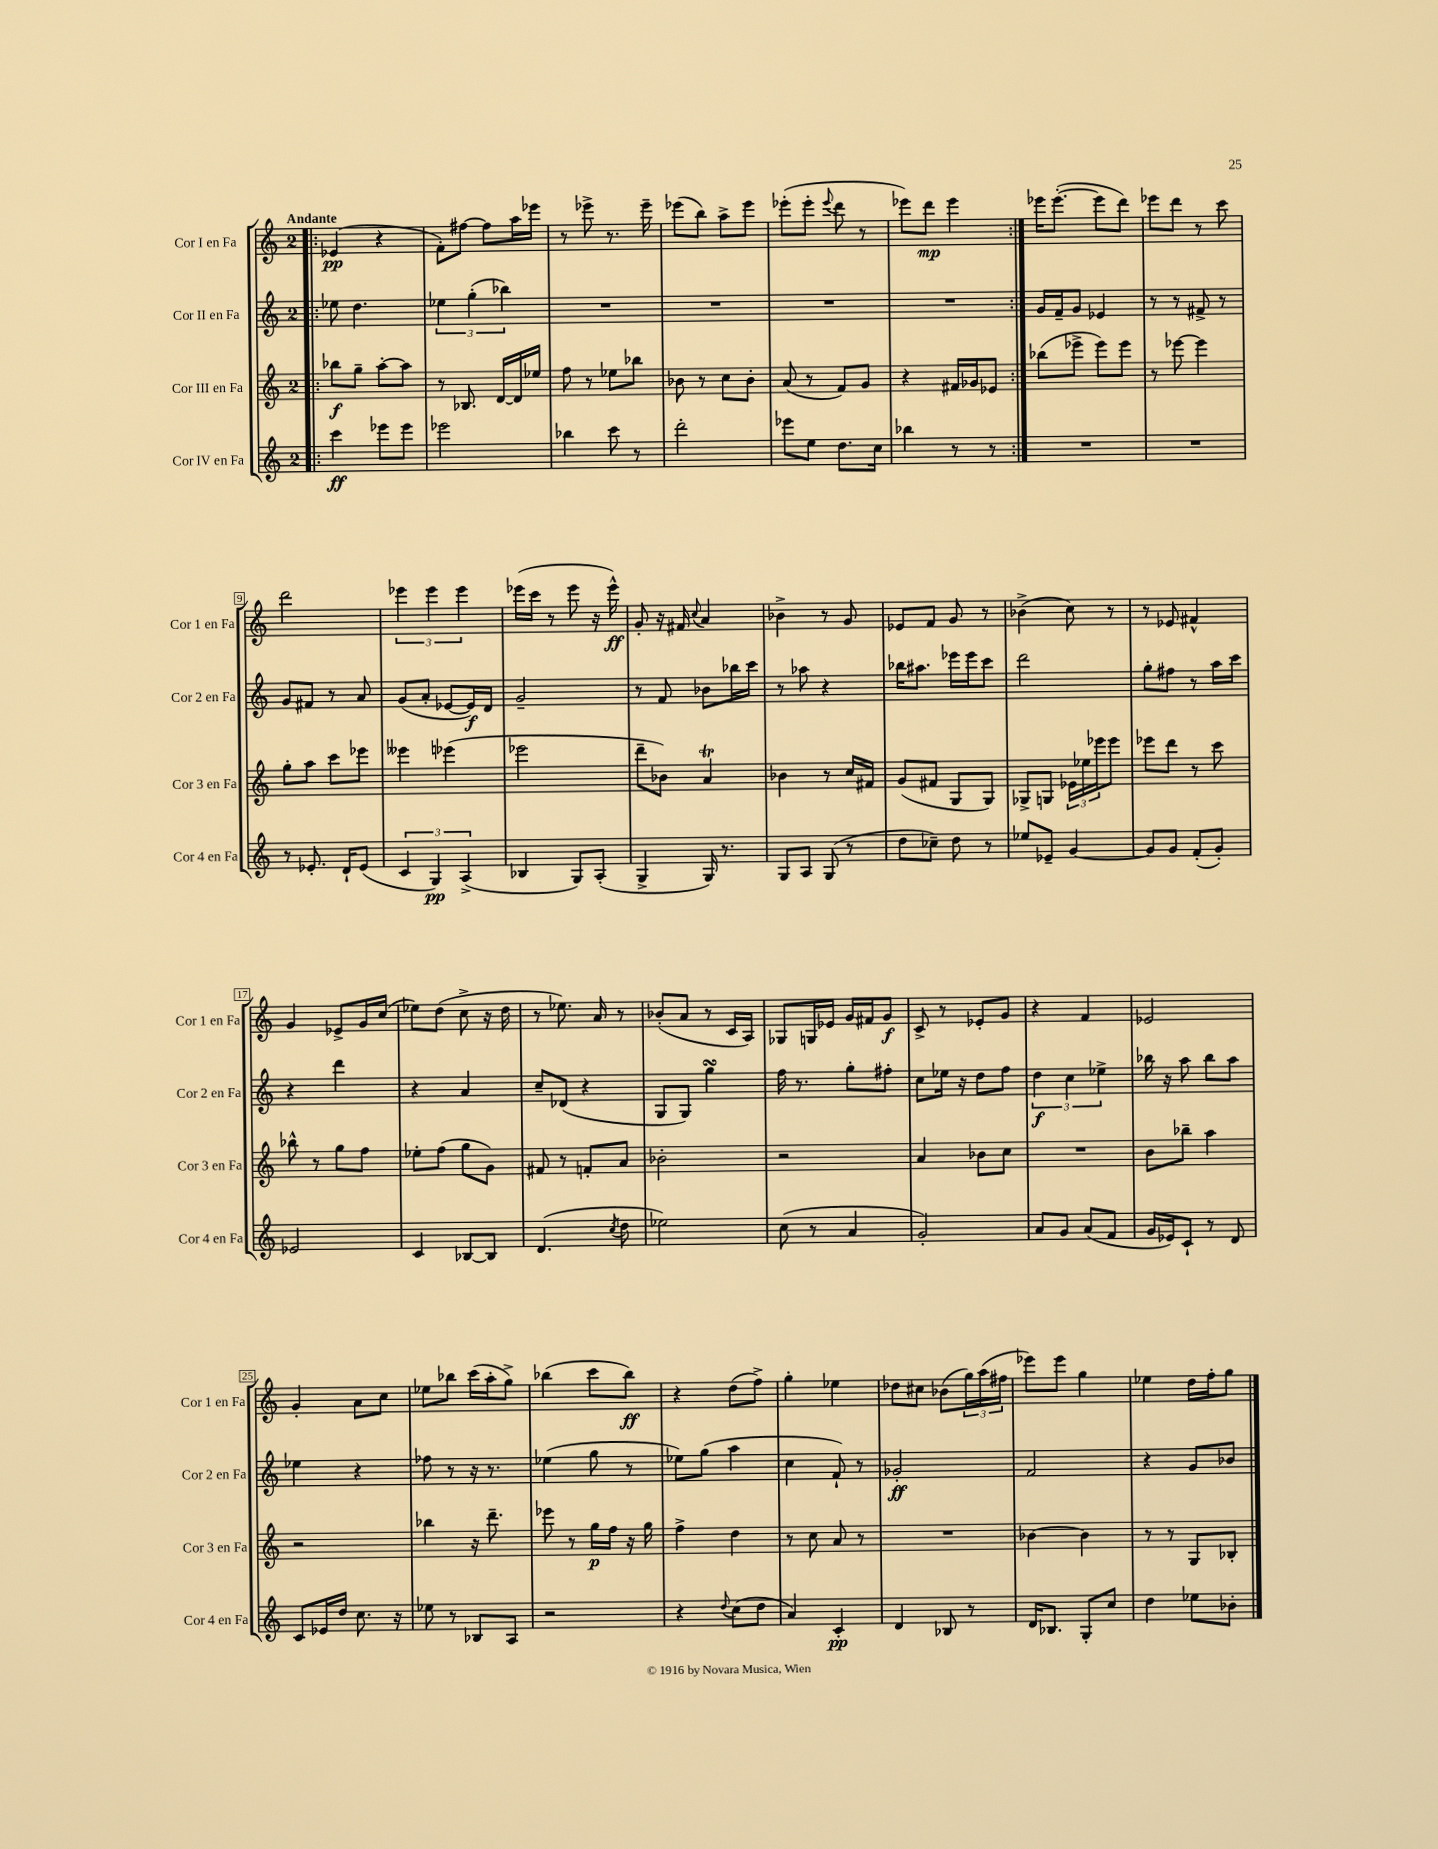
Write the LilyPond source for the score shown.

<<
\new StaffGroup <<
\new Staff = "s0" \with { instrumentName = "Cor I en Fa" shortInstrumentName = "Cor 1 en Fa" } {
    \clef treble \key c \major \once \override Staff.TimeSignature.style = #'single-digit \time 2/4 \tempo "Andante"
    \repeat volta 2 { \bar ".|:" ees'4\pp( r4 |
    f'8-.) fis''8~ fis''8 a''16 ees'''16 |
    r8 ees'''8-> r8. ees'''16-- |
    ees'''8( b''8) a''8-> ees'''8 |
    ees'''8-.( ees'''8-. \appoggiatura { ees'''8 } d'''8 r8 |
    ees'''8) d'''8\mp ees'''4 | }
    ees'''16 ees'''8.~-.( ees'''8 d'''8) |
    ees'''8 d'''8 r8 c'''8 |
    d'''2 |
    \tuplet 3/2 { ees'''4 ees'''4 ees'''4 } |
    ees'''16( c'''16 r8 ees'''8 r16 ees'''16-^\ff) |
    g'8-. r16 fis'16 \appoggiatura { c''8 } a'4 |
    bes'4-> r8 g'8 |
    ees'8 f'8 g'8 r8 |
    bes'4->( c''8) r8 |
    r8 ees'8 fis'4-^ |
    g'4 ees'8-> g'16 c''16( |
    ees''8) d''8( c''8-> r16 d''16 |
    r8 ees''8.) a'16 r8 |
    bes'8-.( a'8 r8 c'16 a16) |
    ges8 g16 ees'16 g'16 fis'16 g'8\f |
    c'8-> r8 ees'8-. g'8 |
    r4 f'4 |
    ees'2 |
    g'4-. a'8 c''8 |
    ees''8 bes''8 c'''16( a''16-. g''8->) |
    bes''4( c'''8 bes''8\ff) |
    r4 d''8( f''8->) |
    g''4-. ees''4 |
    des''8 cis''8 bes'8( \tuplet 3/2 { g''16) a''16( fis''16 } |
    ees'''8) ees'''8 g''4 |
    ees''4 d''16 f''16-. g''8 \bar "|." |
}
\new Staff = "s1" \with { instrumentName = "Cor II en Fa" shortInstrumentName = "Cor 2 en Fa" } {
    \clef treble \key c \major \once \override Staff.TimeSignature.style = #'single-digit \time 2/4
    \repeat volta 2 { \bar ".|:" ees''8 d''4. |
    \tuplet 3/2 { ees''4 g''4-.( bes''4) } |
    R2 |
    R2 |
    R2 |
    R2 | }
    g'16 f'16-- g'8 ees'4 |
    r8 r8 fis'8-> r8 |
    g'8 fis'8 r8 a'8 |
    g'8( a'8-. ees'8~ ees'16\f) d'16 |
    g'2-- |
    r8 f'8 bes'8 bes''16 c'''16 |
    r8 aes''8 r4 |
    bes''16 ais''8. ees'''16 ees'''16 c'''8 |
    d'''2 |
    g''8-. fis''8 r8 a''16 c'''16 |
    r4 d'''4 |
    r4 a'4 |
    c''8-- des'8( r4 |
    g8 g8) g''4\turn |
    f''16 r8. g''8-. fis''8-. |
    c''8 ees''16 r16 d''8 f''8 |
    \tuplet 3/2 { d''4\f c''4 ees''4-> } |
    bes''16 r16 a''8 bes''8 a''8 |
    ees''4 r4 |
    fes''8 r8 r16 r8. |
    ees''4( g''8 r8 |
    ees''8) g''8( a''4 |
    c''4 f'8-!) r8 |
    ges'2-.\ff |
    f'2 |
    r4 g'8 bes'8 \bar "|." |
}
\new Staff = "s2" \with { instrumentName = "Cor III en Fa" shortInstrumentName = "Cor 3 en Fa" } {
    \clef treble \key c \major \once \override Staff.TimeSignature.style = #'single-digit \time 2/4
    \repeat volta 2 { \bar ".|:" bes''8\f g''8-- a''8~-. a''8 |
    r8 bes8. d'16~ d'16 ees''16 |
    f''8 r8 ees''8 bes''8 |
    bes'8 r8 c''8 bes'8-. |
    a'8( r8 f'8) g'8 |
    r4 fis'16 ges'16 ees'8 | }
    bes''8( ees'''8-> ees'''8) ees'''8 |
    r8 ees'''8~ ees'''4 |
    g''8-. a''8 c'''8 ees'''8 |
    eeses'''4 ees'''4( |
    ees'''2 |
    d'''8-- bes'8) a'4\trill |
    bes'4 r8 c''16 fis'16 |
    g'8( fis'8 g8 g8) |
    ges8-> g8 \tuplet 3/2 { ees'16 ees''16 ees'''16 } ees'''8 |
    ees'''8 d'''8 r8 c'''8 |
    bes''8-^ r8 g''8 f''8 |
    ees''8-. f''8( g''8 g'8) |
    fis'8 r8 f'8-. a'8 |
    bes'2-. |
    r2 |
    a'4 bes'8 c''8 |
    R2 |
    b'8 bes''8-- a''4 |
    r2 |
    bes''4 r16 d'''8.-- |
    ees'''8 r8 g''16\p f''16 r16 g''16 |
    f''4-> d''4 |
    r8 c''8 a'8 r8 |
    R2 |
    bes'4~ bes'4 |
    r8 r8 g8 bes8-. \bar "|." |
}
\new Staff = "s3" \with { instrumentName = "Cor IV en Fa" shortInstrumentName = "Cor 4 en Fa" } {
    \clef treble \key c \major \once \override Staff.TimeSignature.style = #'single-digit \time 2/4
    \repeat volta 2 { \bar ".|:" c'''4\ff ees'''8 ees'''8 |
    ees'''2 |
    bes''4 c'''8 r8 |
    d'''2-. |
    ees'''8 e''8 d''8. c''16 |
    bes''4 r8 r8 | }
    R2 |
    R2 |
    r8 ees'8.-. d'16-! ees'8( |
    \tuplet 3/2 { c'4 g4\pp) a4->( } |
    bes4 g8) a8-.( |
    g4-> g16) r8. |
    g8 a8 g8( r8 |
    d''8 ces''8--) d''8 r8 |
    ees''8 ees'8-- g'4~ |
    g'8 g'8 f'8-.( g'8-.) |
    ees'2 |
    c'4 bes8~ bes8 |
    d'4.( \acciaccatura { c''8 } d''8 |
    ees''2) |
    c''8( r8 a'4 |
    g'2-.) |
    a'8 g'8 a'8( f'8 |
    g'16 ees'16) c'8-! r8 d'8 |
    c'8 ees'16 d''16 c''8. r16 |
    ees''8 r8 bes8 a8 |
    r2 |
    r4 \appoggiatura { d''8 } c''8( d''8 |
    a'4) c'4-.\pp |
    d'4 bes8 r8 |
    d'16 bes8. g8-. c''8 |
    d''4 ees''8 bes'8-. \bar "|." |
}
>>
>>
\layout { \context { \Score \override BarNumber.stencil = #(make-stencil-boxer 0.1 0.3 ly:text-interface::print) } }
